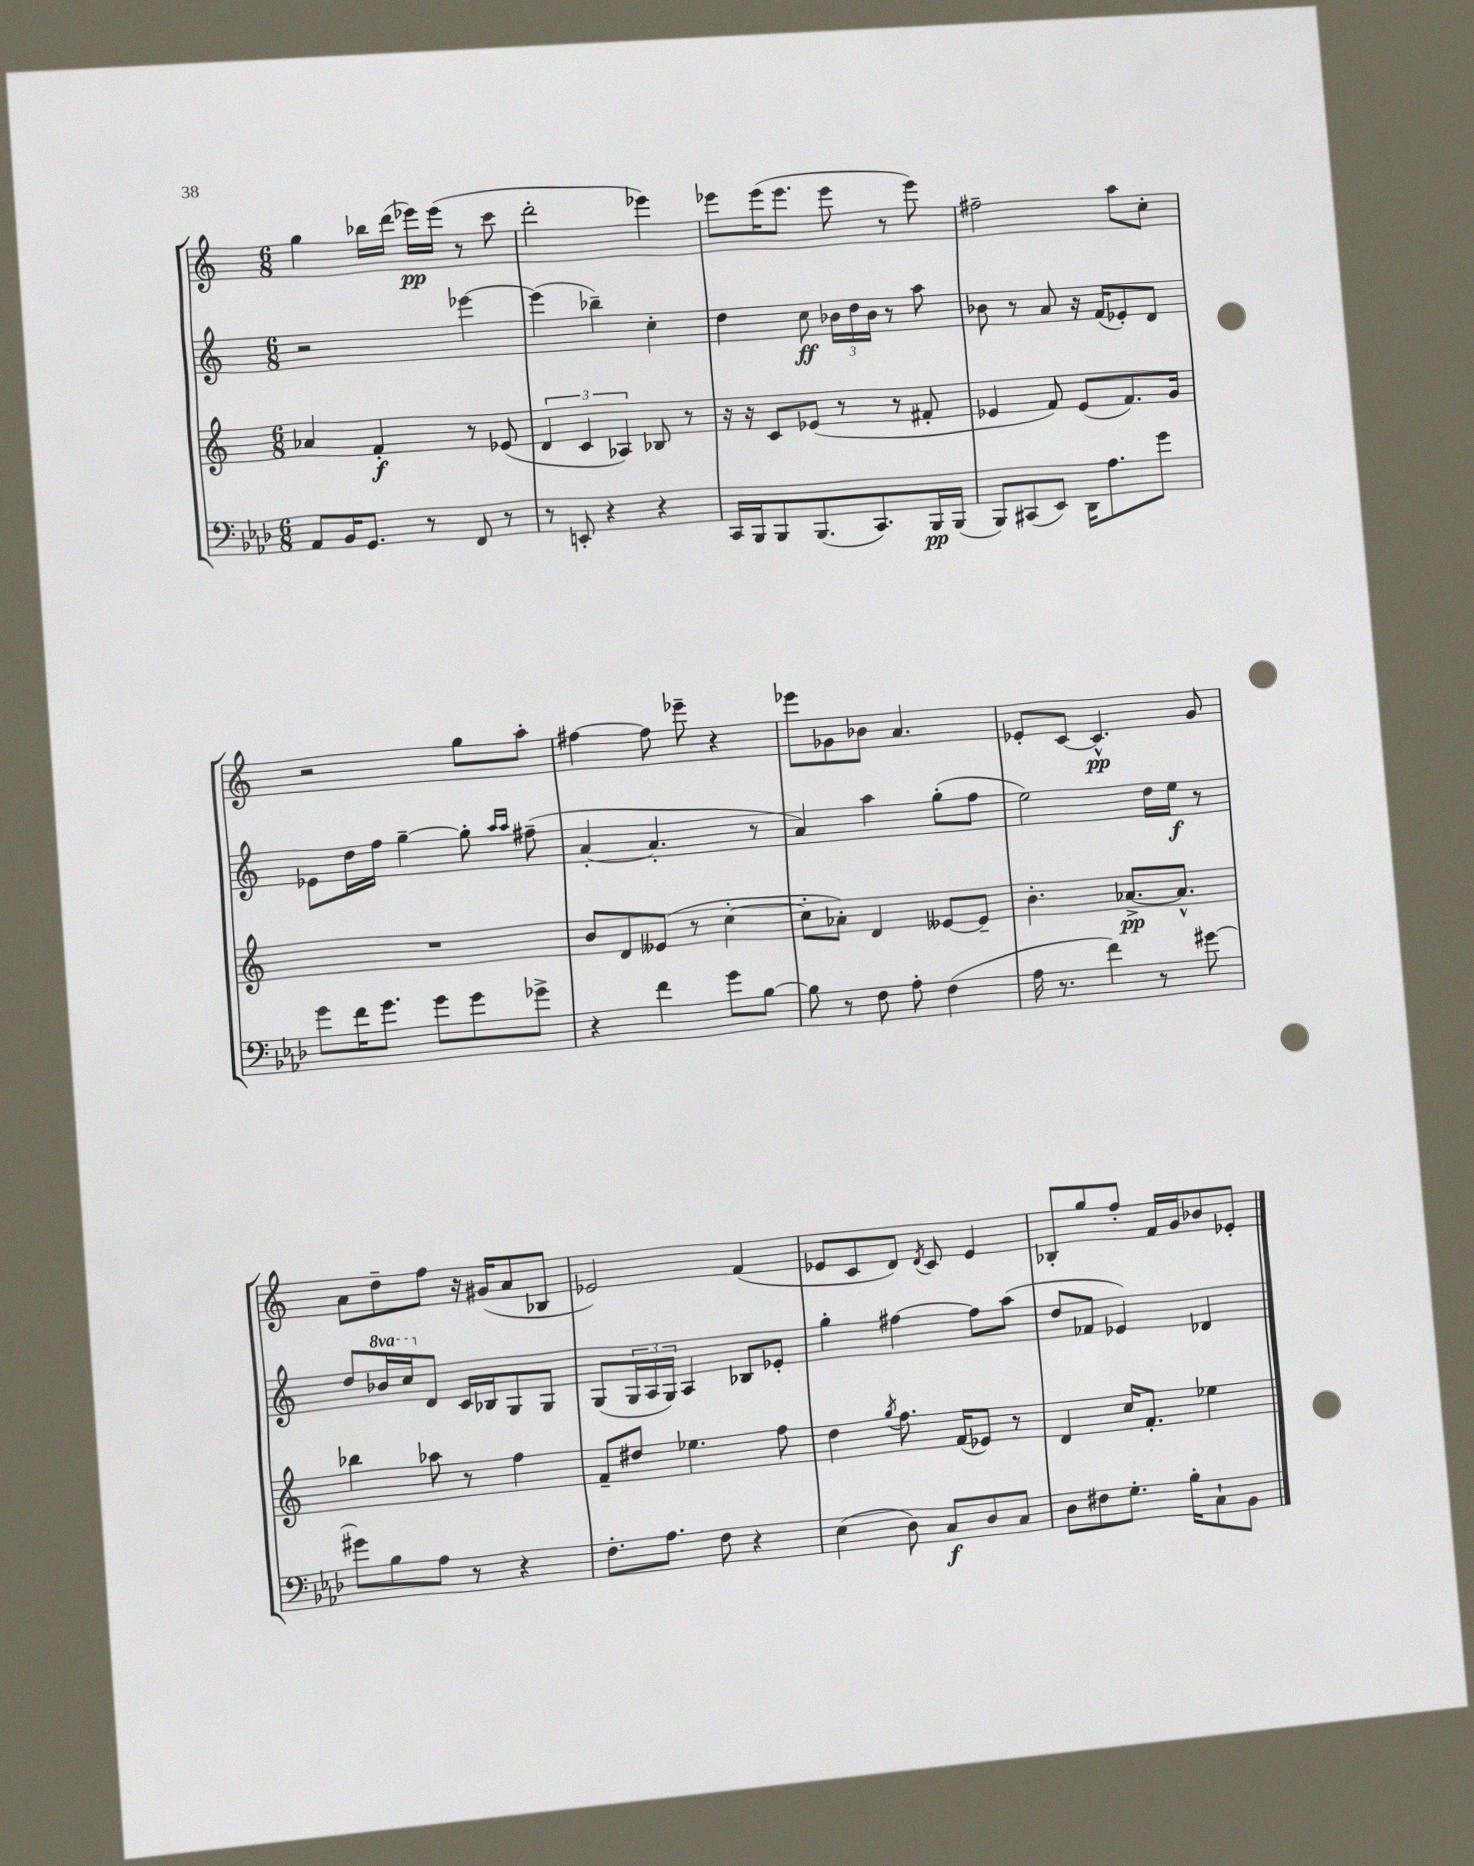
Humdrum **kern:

**kern	**kern	**kern	**kern
*staff4	*staff3	*staff2	*staff1
*clefF4	*clefG2	*clefG2	*clefG2
*k[b-e-a-d-]	*k[]	*k[]	*k[]
*M6/8	*M6/8	*M6/8	*M6/8
8AA-	4a-	2r	4gg
16BB-	.	.	.
8.GG	.	.	.
.	4f'	.	16bb-
.	.	.	(16ddd
8r	.	.	16eee-)
.	.	.	(16eee-
8FF	8r	[4eee-	8r
8r	(8e-	.	8ccc
=	=	=	=
8r	6d	(4eee-]	2ddd'
8EE'	.	.	.
.	6c	.	.
4r	.	4bb-~)	.
.	6A-)	.	.
4r	8B-	4cc'	4eee-)
.	8r	.	.
=	=	=	=
16CC	16r	4dd	8eee-
16BBB-	16r	.	.
8BBB-	8c	.	(16eee-
.	.	.	8.eee-
(8.BBB-	(8e-	8cc	.
.	8r	24b-	8eee-
.	.	24dd	.
8.CC)	.	.	.
.	.	24b-	.
.	8r	8r	8r
16BBB-	8f#'	8aa	8eee-)
(16BBB-	.	.	.
=	=	=	=
8BBB-)	4e-	8b-	2ff#~
(8CC#	.	8r	.
8EE-)	8f)	8a	.
16DD-	(8e-	16r	.
8.A-	.	(16f	.
.	8.f)	8e-')	8aa
8g	.	8d	8cc'
.	16g	.	.
=	=	=	=
8g	2.r	8e-	2r
16f	.	16dd	.
8.g	.	16ff	.
.	.	[4gg~	.
8g	.	.	.
8g	.	8gg']	8gg
.	.	16qqaa	.
.	.	16qqaa	.
8g-^	.	(8ff#~	8aa'
=	=	=	=
4r	8b	[4a'	[4ff#
.	8d	.	.
4f	(8e--	4.a']	8ff#]
.	8r	.	8eee-~
8g	[4cc'	.	4r
[8B-	.	8r	.
=	=	=	=
8B-]	8cc']	4a)	8eee-
8r	8a-')	.	8g-
8F	4d	4aa	8b-
8A-'	.	.	4.a
(4F	[8e--	(8gg'	.
.	8e--~]	8ff	.
=	=	=	=
16A-	4.b'	2ee)	8e-'
8.r	.	.	.
.	.	.	[8c
4f)	.	.	4.c^^]
.	[8.a-^	.	.
8r	.	16dd	.
.	8.a-^^]	16ee	.
[8g#	.	8r	8g
=	=	=	=
8g#]	4bb-	8dd	8a
8B-	.	16bb-	8dd~
.	.	16ccc	.
8A-	8aa-	8d	8ff
8r	8r	16c	16r
.	.	16B-	(16g#
4r	4ff	8G	8a
.	.	8G	8B-
=	=	=	=
8.F'	8f~	(8G	2e-)
.	8dd#	24G	.
.	.	24A	.
8.A-	.	.	.
.	.	24G)	.
.	4.ee-	4A	.
8F	.	.	.
4r	.	8B-	(4f
.	8ff	8e-'	.
=	=	=	=
(4E-	4dd	4gg'	8e-
.	.	.	8c
.	8qgg	.	.
8D-)	8.ff	[4ff#	8d)
.	.	.	8qd
8C	.	.	8c
.	(16f	.	.
8D-	8e-)	8ff#]	4e-
8C	8r	(8aa	.
=	=	=	=
8D-	4d	8dd	8B-'
8F#	.	8f-	8gg
8.G'	16cc	4e-)	8ff'
.	8.f'	.	.
.	.	.	16f
16B-'	.	.	16g
8C`	4ee-	4d-	8b-
8BB-	.	.	8e-'
==	==	==	==
*-	*-	*-	*-
